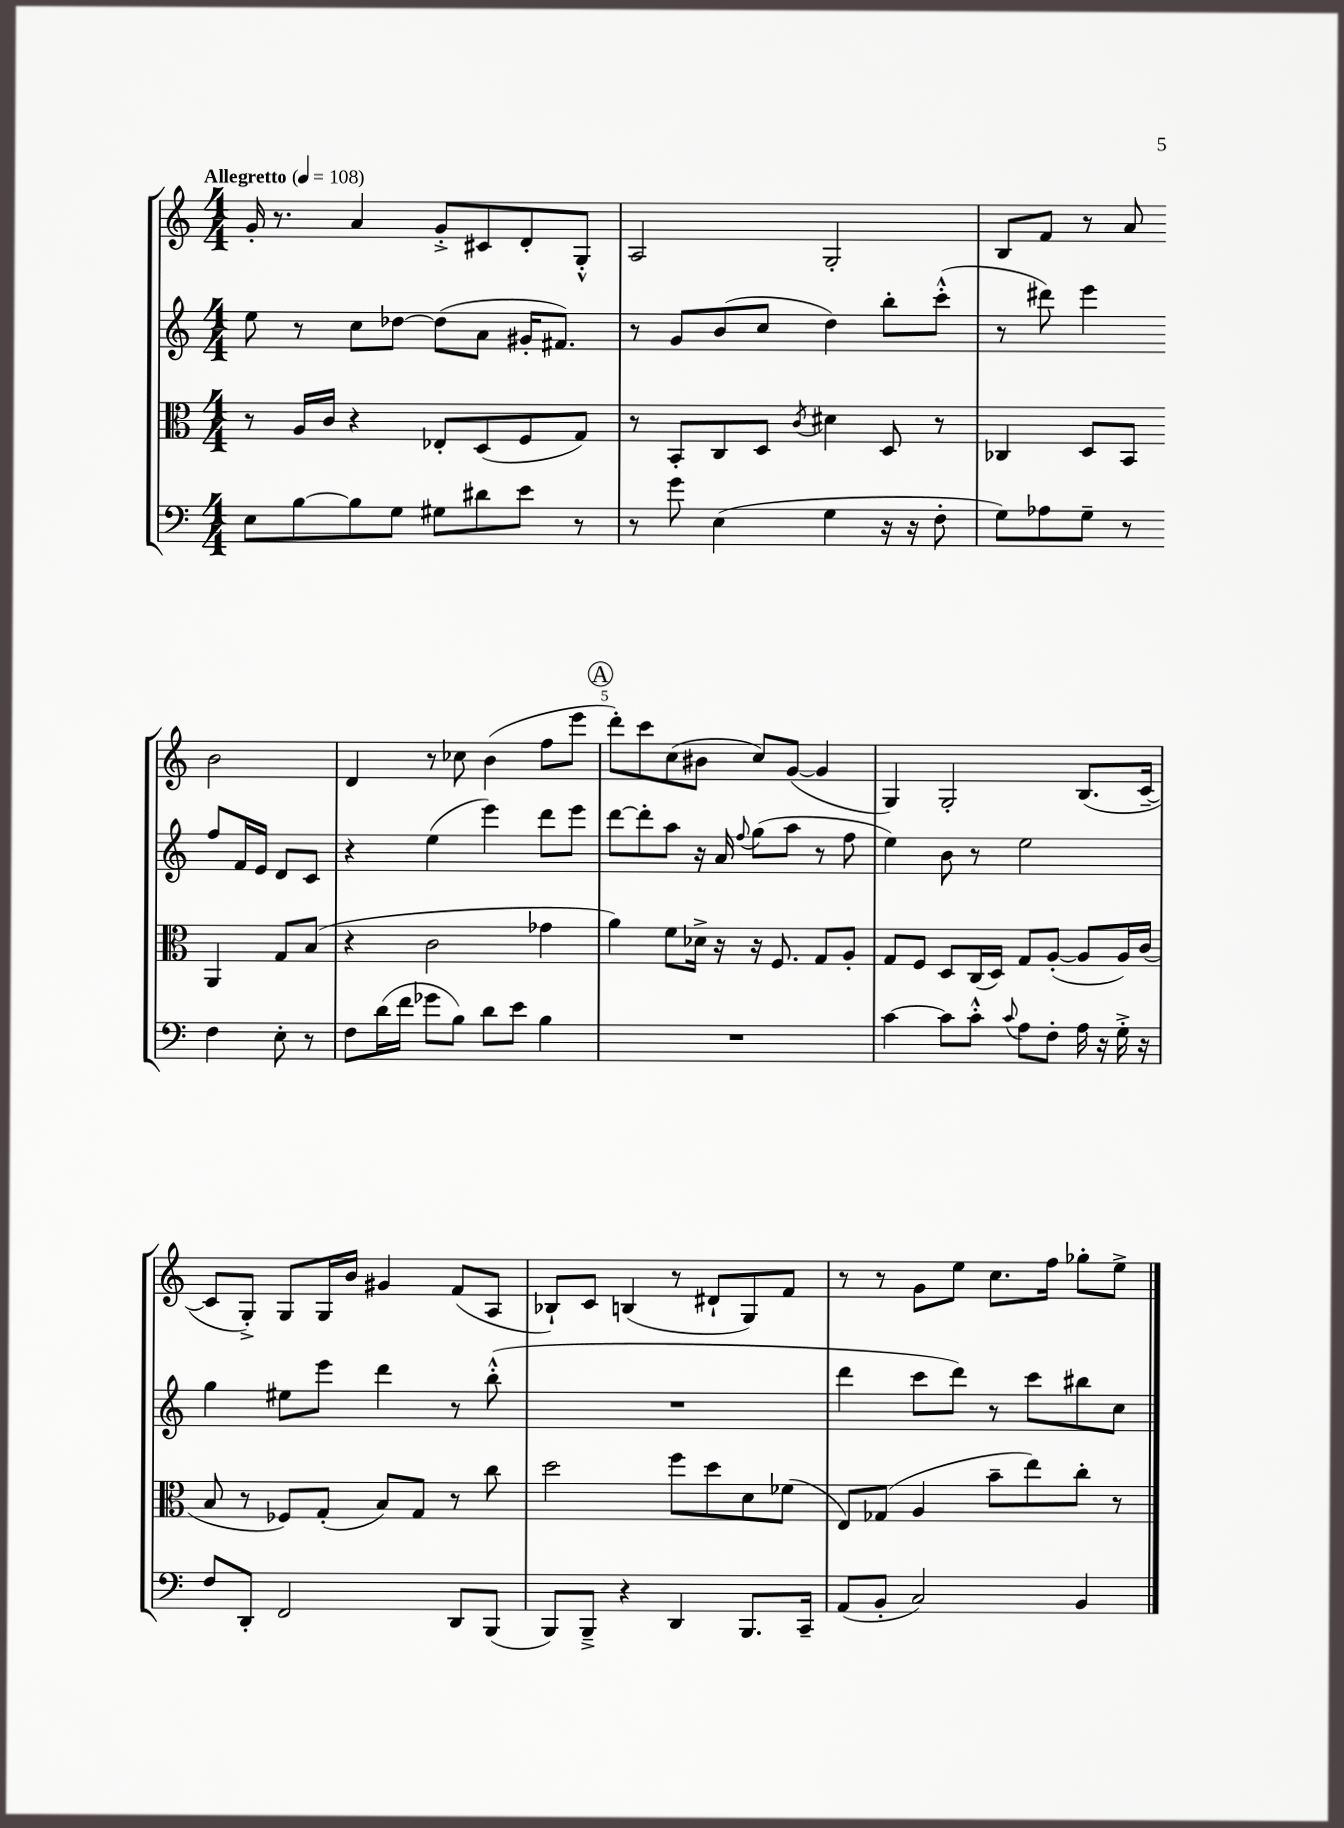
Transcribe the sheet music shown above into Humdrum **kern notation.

**kern	**kern	**kern	**kern
*part4	*part3	*part2	*part1
*staff4	*staff3	*staff2	*staff1
*clefF4	*clefC3	*clefG2	*clefG2
*k[]	*k[]	*k[]	*k[]
*M4/4	*M4/4	*M4/4	*M4/4
*MM108	*MM108	*MM108	*MM108
=1	=1	=1	=1
!	!	!	!LO:TX:a:B:t=Allegretto
8E\L	8r	8ee\	16g'/
.	.	.	8.r
[8B\	16A/LL	8r	.
.	16c/JJ	.	.
8B\]	4r	8cc\L	4a/
8G\J	.	[8dd-X\J	.
8G#X\L	8E-X'/L	(8dd-\L]	8g'^/L
8d#X\	(8D/	8a\J	8c#X/
8e\J	8F/	16g#X'/KL	8d'/
.	.	8.f#X/J)	.
8r	8G/J)	.	8G'^^/J
=2	=2	=2	=2
8r	8r	8r	2A/
8g\	8BB'/L	8g/L	.
(4E\	8C/	(8b/	.
.	8D/J	8cc/J	.
.	8qc/	.	.
4G\	4d#X\	4dd\)	2G'/
16r	8D/	8bb'\L	.
16r	.	.	.
8F'\	8r	(8ccc'^^\J	.
=3	=3	=3	=3
8G\L)	4C-X/	8r	8B/L
8A-X\	.	8ddd#X\)	8f/J
8G~\J	8D/L	4eee\	8r
8r	8BB/J	.	8a/
4F\	4AA/	8ff/L	2b\
.	.	16f/L	.
.	.	16e/JJ	.
8E'\	8G/L	8d/L	.
8r	(8B/J	8c/J	.
!!LO:LB:g=z
=4	=4	=4	=4
8F\L	4r	4r	4d/
(16d\L	.	.	.
16f\JJ	.	.	.
8g-X\L	2c\	(4ee\	8r
8B\J)	.	.	8cc-X\
8d\L	.	4eee\)	(4b\
8e\J	.	.	.
4B\	4g-X\	8ddd\L	8ff\L
.	.	8eee\J	8eee\J
!!LO:REH:place=s1:t=A
=5	=5	=5	=5
1r	4a\)	[8ddd\L	8ddd'\L)
.	.	8ddd'\]	8ccc\
.	8f\L	8aa\J	(8cc\
.	16d-X^\Jk	16r	8b#X\J
.	16r	16a/	.
.	.	8qqff/	.
.	16r	(8gg\L	8cc/L)
.	8.F/	.	.
.	.	8aa\J	([8g/J
.	8G/L	8r	4g/]
.	8A'/J	8ff\	.
=6	=6	=6	=6
[4c\	8G/L	4ee\)	4G/)
.	8F/J	.	.
8c\L]	8D/L	8b\	2G'/
8c'^^\J	(16C/L	8r	.
.	16D/JJ)	.	.
8qqc/	.	.	.
8A\L	8G/L	2ee\	.
8F'\J	([8A'/J	.	.
16A\	8A/L]	.	(8.B/L
16r	.	.	.
16G'^\	16A/L)	.	.
16r	(16c/JJ	.	[16c~/Jk
!!LO:LB:g=z
=7	=7	=7	=7
8F/L	8B/	4gg\	8c/L]
8DD'/J	8r	.	8G'^/J)
2FF/	8F-X/L)	8ee#X\L	8G/L
.	(8G'/J	8eee\J	16G/L
.	.	.	16b/JJ
.	8B/L)	4ddd\	4g#X/
.	8G/J	.	.
8DD/L	8r	8r	(8f/L
(8BBB/J	8cc\	(8bb'^^\	8A/J
=8	=8	=8	=8
8BBB/L)	2dd\	1r	8B-X`/L)
8BBB~^/J	.	.	8c/J
4r	.	.	(4Bn/
4DD/	8ff\L	.	8r
.	8dd\	.	8d#X`/L
8.BBB/L	8d\	.	8G/)
.	(8f-X\J	.	8f/J
16CC~/Jk	.	.	.
=9	=9	=9	=9
(8AA/L	8E/L)	4ddd\	8r
8BB'/J	(8G-X/J	.	8r
2C/)	4A/	8ccc\L	8g\L
.	.	8ddd\J)	8ee\J
.	8b~\L	8r	8.cc\L
.	8ee\)	8ccc\L	.
.	.	.	16ff\Jk
4BB/	8cc'\J	8bb#X\	8gg-X'\L
.	8r	8cc\J	8ee^\J
==	==	==	==
*-	*-	*-	*-
